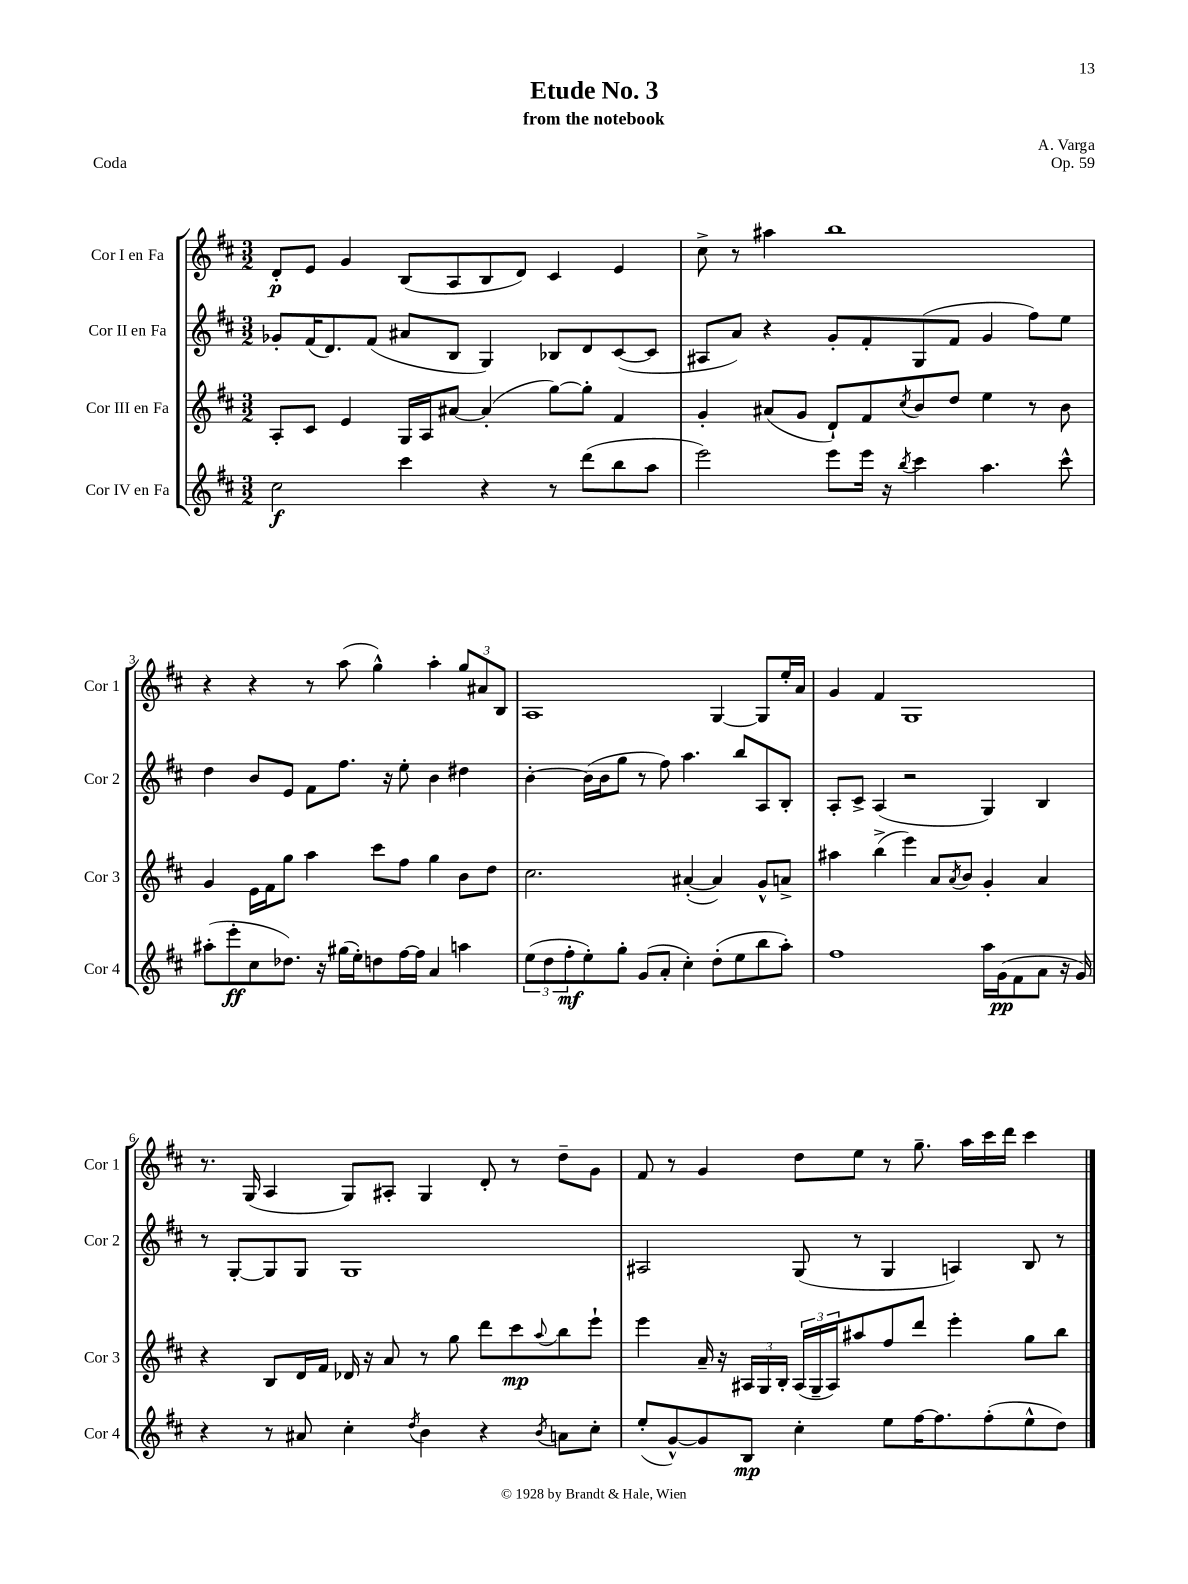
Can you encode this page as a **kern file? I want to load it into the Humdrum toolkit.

**kern	**dynam	**kern	**dynam	**kern	**kern	**dynam
*part4	*part4	*part3	*part3	*part2	*part1	*part1
*staff4	*staff4	*staff3	*staff3	*staff2	*staff1	*staff1
*I"Cor IV en Fa	*	*I"Cor III en Fa	*	*I"Cor II en Fa	*I"Cor I en Fa	*
*I'Cor 4	*	*I'Cor 3	*	*I'Cor 2	*I'Cor 1	*
*clefG2	*	*clefG2	*	*clefG2	*clefG2	*
*k[f#c#]	*	*k[f#c#]	*	*k[f#c#]	*k[f#c#]	*
*M3/2	*	*M3/2	*	*M3/2	*M3/2	*
=1	=1	=1	=1	=1	=1	=1
2cc#\	f	8A'/L	.	8g-X'/L	8d'/L	p
.	.	8c#/J	.	(16f#/K	8e/J	.
.	.	.	.	8.d/)	.	.
.	.	4e/	.	.	4g/	.
.	.	.	.	(8f#/J	.	.
4ccc#\	.	16G/LL	.	8a#X/L	(8B/L	.
.	.	16A/J	.	.	.	.
.	.	[8a#X/J	.	8B/J	8A/	.
4r	.	(4a#'/]	.	4G/)	8B/	.
.	.	.	.	.	8d/J)	.
8r	.	[8gg\L)	.	8B-X/L	4c#/	.
(8ddd\L	.	8gg'\J]	.	8d/	.	.
8bb\	.	4f#/	.	([8c#/	4e/	.
8aa\J	.	.	.	8c#/J]	.	.
=2	=2	=2	=2	=2	=2	=2
2eee\)	.	4g'/	.	8A#X/L	8cc#^\	.
.	.	.	.	8a/J)	8r	.
.	.	(8a#X/L	.	4r	4aa#X\	.
.	.	8g/J	.	.	.	.
8eee\L	.	8d`/L)	.	8g'/L	1bb	.
16eee\Jk	.	8f#/	.	8f#'/	.	.
16r	.	.	.	.	.	.
8qbb/	.	8qcc#/	.	.	.	.
4ccc#\	.	8b/	.	(8G/	.	.
.	.	8dd/J	.	8f#/J	.	.
4.aa\	.	4ee\	.	4g/	.	.
.	.	8r	.	8ff#\L)	.	.
8ccc#^^\	.	8b\	.	8ee\J	.	.
!!LO:LB:g=z
=3	=3	=3	=3	=3	=3	=3
(8aa#X'\L	.	4g/	.	4dd\	4r	.
8eee'\	ff	.	.	.	.	.
8cc#\	.	16e\LL	.	8b/L	4r	.
.	.	16f#\J	.	.	.	.
8.dd-X\J)	.	8gg\J	.	8e/J	.	.
.	.	4aa\	.	8f#\L	8r	.
16r	.	.	.	.	.	.
(16gg#X\LL	.	.	.	8.ff#\J	(8aa\	.
16ee'\J)	.	.	.	.	.	.
8ddn\	.	8ccc#\L	.	.	4gg^^\)	.
.	.	.	.	16r	.	.
[16ff#\L	.	8ff#\J	.	8ee'\	.	.
16ff#\JJ]	.	.	.	.	.	.
4a/	.	4gg\	.	4b\	4aa'\	.
4aan\	.	8b\L	.	4dd#X\	12gg/L	.
.	.	.	.	.	12a#X/	.
.	.	8dd\J	.	.	.	.
.	.	.	.	.	12B/J	.
=4	=4	=4	=4	=4	=4	=4
(12ee\L	.	2.cc#\	.	[4b'\	1A	.
12dd\	.	.	.	.	.	.
12ff#'\	mf	.	.	.	.	.
8ee'\)	.	.	.	(16b\LL]	.	.
.	.	.	.	16b\J	.	.
8gg'\J	.	.	.	8gg\J	.	.
(8g/L	.	.	.	8r	.	.
8a'/J	.	.	.	8ff#\)	.	.
4cc#'\)	.	([4a#X'/	.	4.aa\	.	.
(8dd'\L	.	4a#/])	.	.	[4G/	.
8ee\	.	.	.	8bb/L	.	.
8bb\	.	8g^^/L	.	8A/	8G/L]	.
8aa'\J)	.	8an^/J	.	8B'/J	16ee'/L	.
.	.	.	.	.	16a/JJ	.
=5	=5	=5	=5	=5	=5	=5
1ff#	.	4aa#X\	.	8A'/L	4g/	.
.	.	.	.	8c#^/J	.	.
.	.	(4bb^\	.	(4A/	4f#/	.
.	.	4eee\)	.	2r	1G	.
.	.	8a/L	.	.	.	.
.	.	8qa/	.	.	.	.
.	.	8b/J	.	.	.	.
16aa\LL	.	4g'/	.	4G/)	.	.
(16g\J	pp	.	.	.	.	.
8f#\	.	.	.	.	.	.
8a\J	.	4a/	.	4B/	.	.
16r	.	.	.	.	.	.
16g/)	.	.	.	.	.	.
!!LO:LB:g=z
=6	=6	=6	=6	=6	=6	=6
4r	.	4r	.	8r	8.r	.
.	.	.	.	[8G'/L	.	.
.	.	.	.	.	(16G/	.
8r	.	8B/L	.	8G/]	4A/	.
8a#X/	.	16d/L	.	8G/J	.	.
.	.	16f#/JJ	.	.	.	.
4cc#'\	.	16d-X/	.	1G	8G/L)	.
.	.	16r	.	.	.	.
.	.	8a/	.	.	8A#X'/J	.
8qdd/	.	.	.	.	.	.
4b\	.	8r	.	.	4G/	.
.	.	8gg\	.	.	.	.
4r	.	8ddd\L	.	.	8d'/	.
.	.	8ccc#\	mp	.	8r	.
8qb/	.	8qqaa/	.	.	.	.
8an\L	.	8bb\	.	.	8dd~\L	.
8cc#'\J	.	8eee`\J	.	.	8g\J	.
=7	=7	=7	=7	=7	=7	=7
(8ee'/L	.	4eee\	.	2A#X/	8f#/	.
[8g^^/)	.	.	.	.	8r	.
8g/]	.	16a~/	.	.	4g/	.
.	.	16r	.	.	.	.
8B/J	mp	24A#X/LL	.	.	.	.
.	.	24G/	.	.	.	.
.	.	24B'/JJ	.	.	.	.
4cc#'\	.	(24A#/LL	.	(8G/	8dd\L	.
.	.	24G~/	.	.	.	.
.	.	24A#/J)	.	.	.	.
.	.	8aa#X/	.	8r	8ee\J	.
8ee\L	.	8ff#/	.	4G/	8r	.
[16ff#\K	.	8ddd/J	.	.	8.gg~\	.
8.ff#\]	.	.	.	.	.	.
.	.	4eee'\	.	4An/)	.	.
.	.	.	.	.	16aa\LL	.
(8ff#'\	.	.	.	.	16ccc#\	.
.	.	.	.	.	16ddd\JJ	.
8ee^^\	.	8gg\L	.	8B/	4ccc#\	.
8dd\J)	.	8bb\J	.	8r	.	.
==	==	==	==	==	==	==
*-	*-	*-	*-	*-	*-	*-
